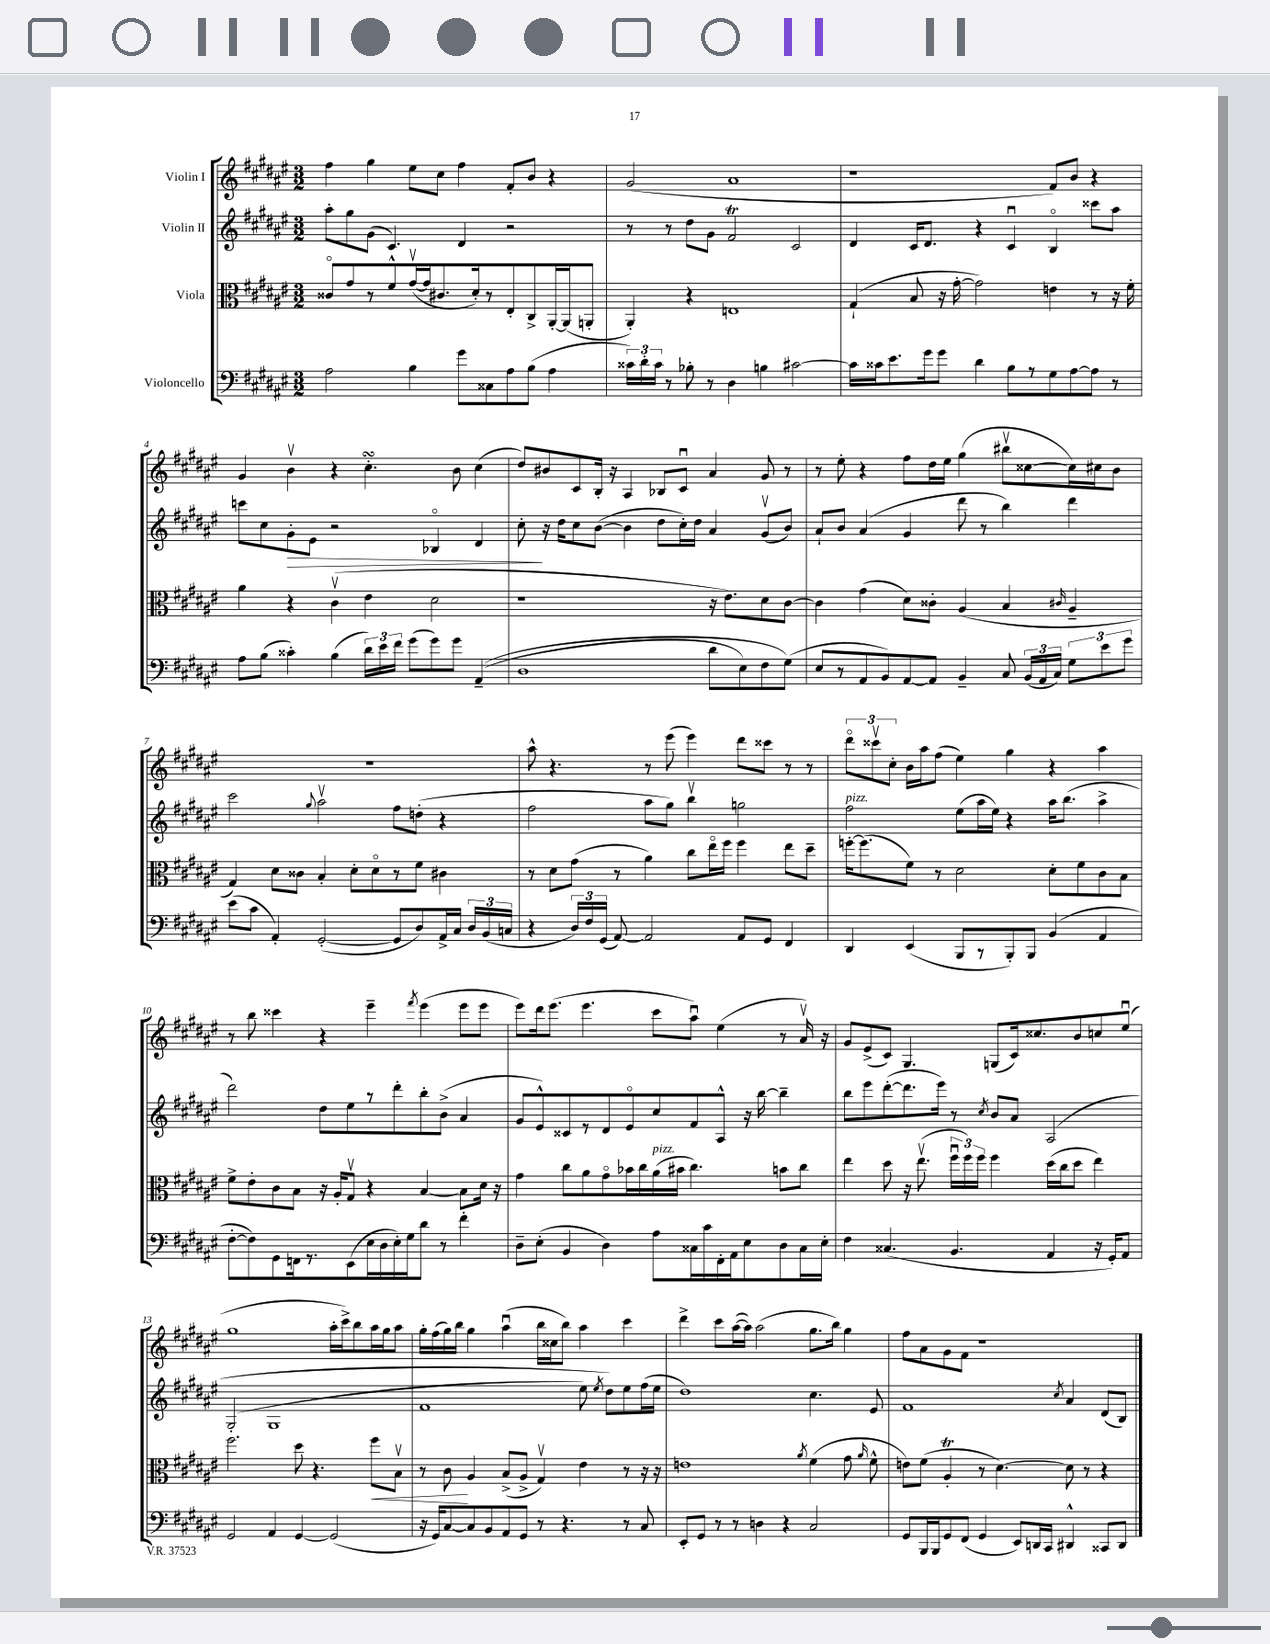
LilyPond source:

<<
\new StaffGroup <<
\new Staff = "s0" \with { instrumentName = "Violin I" } {
    \clef treble \key fis \major \numericTimeSignature \time 3/2
    \autoBeamOff fis''4 gis''4 eis''8[ cis''8] fis''4 fis'8[-. b'8] r4 |
    gis'2( ais'1 |
    r1 fis'8[) b'8] r4 |
    gis'4 b'4\upbow r4 cis''4.-.\turn b'8 cis''4( |
    dis''8[) bis'8 cis'8 b16]-. r16 ais4 bes8[ cis'8]\downbow ais'4 gis'8 r8 |
    r8 eis''8-. r4 fis''8[ dis''16 eis''16] gis''4( bis''8[\upbow cisis''8~ cisis''16) cis''16 b'8] |
    R1. |
    ais''8-^ r4. r8 eis'''8( eis'''4) dis'''8[ cisis'''8] r8 r8 |
    \tuplet 3/2 { dis'''8[\flageolet cisis'''8\upbow cis''8]-. } b'16[ ais''16 fis''8]( eis''4) gis''4 r4 ais''4 |
    r8 b''8 cisis'''4 r4 eis'''4-- \acciaccatura { fis'''8 } eis'''4( eis'''8[ eis'''8] |
    eis'''8[) dis'''16 eis'''8.]( eis'''4. cis'''8[ ais''8]\downbow) eis''4( r8 ais'16\upbow) r16 |
    gis'8[ eis'8->( cis'8]) gis4. g8[( cis'16) cisis''8. b'8 c''8 eis''8]\downbow( |
    gis''1 ais''16[-. cis'''16->) b''8 ais''16 gis''16 ais''8] |
    gis''16[-. fis''16( gis''16) b''16] gis''4 ais''4\downbow( b''16[ cisis''16 b''8]) ais''4 cis'''4 |
    dis'''4-> cis'''8[ ais''16~( ais''16]) ais''2( gis''8.[ b''16]) gis''4 |
    fis''8[ ais'8 gis'8 fis'8] r1 \bar "|." |
}
\new Staff = "s1" \with { instrumentName = "Violin II" } {
    \clef treble \key fis \major \numericTimeSignature \time 3/2
    \autoBeamOff ais''8[-. gis''8 gis'8]( cis'4.) dis'4 r2 |
    r8 r8 dis''8[ gis'8] fis'2\trill cis'2 |
    dis'4 cis'16[ dis'8.] r4 cis'4\downbow b4\flageolet cisis'''8[ ais''8] |
    c'''8[ cis''8 gis'8-.\> eis'8] r2 bes4\flageolet dis'4 |
    cis''8-.\! r16 dis''16[ cis''8 b'8]~( b'4 dis''8[ cis''16-.) dis''16] ais'4 gis'8[\upbow( b'8]) |
    ais'8[-! b'8] ais'4( gis'4 dis'''8 r8 b''4) dis'''4 |
    cis'''2 \appoggiatura { gis''8 } ais''2\upbow fis''8[ d''8]-.( r4 |
    fis''2 ais''8[ gis''8]) b''4\upbow g''2 |
    fis''2^\markup { \italic "pizz." } eis''8[( ais''16 eis''16]) r4 ais''16[ b''8.]( ais''4-> |
    dis'''2) dis''8[ eis''8 r8 dis'''8-. b''8-. b'8]->( ais'4 |
    gis'8[ eis'8-^) cisis'8 r8 dis'8 eis'8\flageolet cis''8 fis'8 ais8]-^ r16 b''16~ b''4-- |
    b''8[ eis'''8 dis'''8~-.( dis'''8. eis'''16]) r8 \acciaccatura { cis''8 } b'8[ ais'8] ais2\( |
    gis2-.( gis1 |
    fis'1 eis''8) \acciaccatura { eis''8 } dis''8[\) eis''8 fis''16( eis''16] |
    dis''1) cis''4. eis'8 |
    fis'1 \acciaccatura { cis''8 } ais'4 dis'8[( b8]) \bar "|." |
}
\new Staff = "s2" \with { instrumentName = "Viola" } {
    \clef alto \key fis \major \numericTimeSignature \time 3/2
    \autoBeamOff cisis'8[\flageolet gis'8 r8 fis'8-^ gis'16~\upbow( gis'16 cis'8. dis'16-.) r8 eis8-. cis8-> ais,16~-. ais,16( a,8]-. |
    ais,4-.) r4 e1 |
    gis4-!( b8 r16 gis'16~-. gis'2) e'4 r8 r16 fis'16-. |
    ais'4 r4 cis'4\upbow( eis'4 dis'2 |
    r1 r16 eis'8.[) dis'8 cis'8]~ |
    cis'4 gis'4( dis'8[) cisis'8]-. ais4( b4 \grace { cis'16 } ais4-- |
    gis4) dis'8[ cisis'8] b4-. dis'8[-. dis'8\flageolet r8 fis'8] cis'4 |
    r8 dis'8[ gis'8]( r8 ais'4) cis''8[ eis''16\flageolet fis''16] fis''4 eis''8[ dis''8]-- |
    f''16[~-. f''8.( fis'8]) r8 dis'2 dis'8[-. fis'8 cis'8 b8] |
    fis'8[-> eis'8-. cis'8 b8] r16 ais16[-. gis8]\upbow r4 b4~ b8[ dis'16] r16 |
    gis'4 cis''8[ ais'8 gis'8\flageolet bes'16 cis''16 ais'16^\markup { \italic "pizz." }( bis'16] cis''4.) b'8[ cis''8] |
    eis''4 dis''8 r16 eis''8.\upbow( \tuplet 3/2 { fis''16[\downbow fis''16) fis''16] } fis''4 dis''16[( cis''16 dis''8] eis''4) |
    fis''2. dis''8 r4. fis''8[\< b8]\upbow |
    r8 cis'8\! ais4 b8[->( ais8]-> gis4\upbow) eis'4 r8 r16 r16 |
    e'1 \acciaccatura { ais'8 } fis'4( gis'8 \grace { ais'16 } fis'8-^ |
    e'8[) fis'8]( ais4-.\trill r8 dis'4.~) dis'8 r8 r4 \bar "|." |
}
\new Staff = "s3" \with { instrumentName = "Violoncello" } {
    \clef bass \key fis \major \numericTimeSignature \time 3/2
    \autoBeamOff ais2 b4 gis'8[ cisis8 ais8 b8]( ais4 |
    \tuplet 3/2 { cisis'16[) dis'16-. cisis'16] } r8 bes8-. r8 dis4 b4 cis'2~ |
    cis'16[ cisis'16 eis'8. gis'16 gis'8] dis'4 b8[ r8 gis8 ais8~ ais8] r8 |
    ais8[ b8]( cisis'4-.) b4( \tuplet 3/2 { dis'16[) eis'16 fis'16] } gis'8[( gis'8) gis'8] ais,4--(\( |
    dis1 dis'8[ eis8) fis8 gis8](\) |
    eis8[ r8 ais,8 b,8) ais,8~ ais,8] b,4-- cis8 \tuplet 3/2 { b,16[( ais,16 cis16]) } \tuplet 3/2 { gis8[ eis'8 gis'8] } |
    eis'8[( cis'8] ais,4-.) gis,2~-.( gis,8[ dis8) ais,16-> cis16] \tuplet 3/2 { dis16[ b,16( c16] } |
    r4 \tuplet 3/2 { dis16[) fis16 gis,16]( } ais,8~) ais,2 ais,8[ gis,8] fis,4 |
    dis,4 eis,4( b,,8[ r8 b,,8-.) b,,8] b,4( ais,4 |
    fis8[~-. fis8) gis,8 f,16 r8. eis,8( eis16 dis16 eis16-.) gis16 dis'8] r8 fis'4-. |
    dis8[-- eis8]-.( b,4 dis4) ais8[ cisis16 cis'16 fis,16-. ais,16 eis8 dis8 cisis16 eis16]-. |
    fis4 cisis4.( b,4. ais,4 r16 gis,16[-.) ais,8] |
    gis,2 ais,4 gis,4~ gis,2( |
    r16 gis,16[) cis8~ cis8 b,8 ais,8 gis,8] r8 r4. r8 cis8 |
    eis,8[-. gis,8] r8 r8 d4 r4 cis2 |
    gis,8[ b,,16 b,,16 gis,8 fis,8]( gis,4 eis,8[) d,16 cis,16] dis,4-^ cisis,8[ dis,8] \bar "|." |
}
>>
>>
